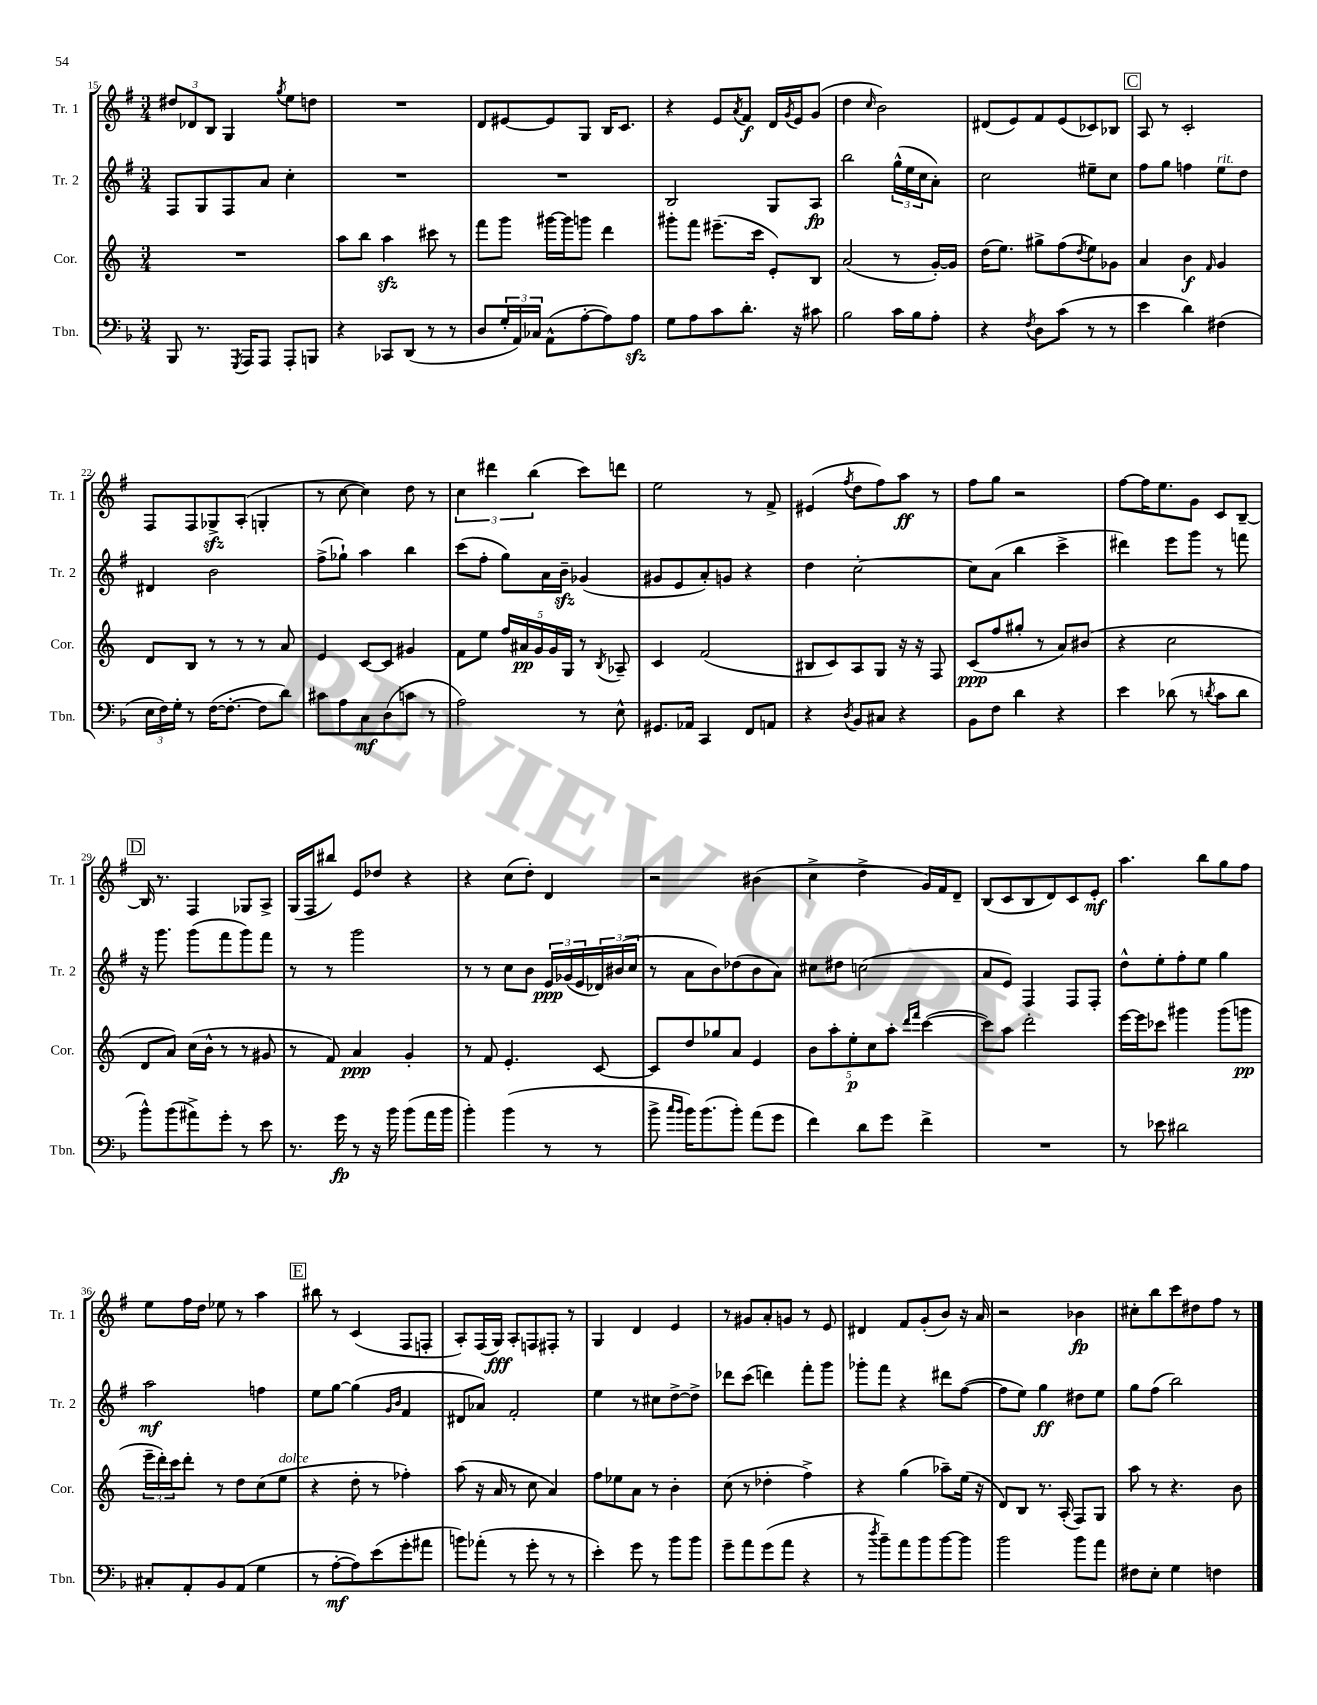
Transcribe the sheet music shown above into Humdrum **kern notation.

**kern	**dynam	**kern	**dynam	**kern	**dynam	**kern	**dynam
*part4	*part4	*part3	*part3	*part2	*part2	*part1	*part1
*staff4	*staff4	*staff3	*staff3	*staff2	*staff2	*staff1	*staff1
*I"Tbn.	*	*I"Cor.	*	*I"Tr. 2	*	*I"Tr. 1	*
*I'Tbn.	*	*I'Cor.	*	*I'Tr. 2	*	*I'Tr. 1	*
*clefF4	*	*clefG2	*	*clefG2	*	*clefG2	*
*k[b-]	*	*k[]	*	*k[f#]	*	*k[f#]	*
*M3/4	*	*M3/4	*	*M3/4	*	*M3/4	*
=15	=15	=15	=15	=15	=15	=15	=15
8BBB-/	.	2.r	.	8F#/L	.	12dd#X/L	.
.	.	.	.	.	.	12d-X/	.
8.r	.	.	.	8G/	.	.	.
.	.	.	.	.	.	12B/J	.
.	.	.	.	8F#/	.	4G/	.
8qGGG/	.	.	.	.	.	.	.
16AAA/KL	.	.	.	.	.	.	.
8AAA/J	.	.	.	8a/J	.	.	.
.	.	.	.	.	.	8qgg/	.
8AAA'/L	.	.	.	4cc'\	.	8ee\L	.
8BBBn/J	.	.	.	.	.	8ddn\J	.
=16	=16	=16	=16	=16	=16	=16	=16
4r	.	8aa\L	.	2.r	.	2.r	.
.	.	8bb\J	.	.	.	.	.
8CC-X/L	.	4aazz\	.	.	.	.	.
(8DD/J	.	.	.	.	.	.	.
8r	.	8ccc#X\	.	.	.	.	.
8r	.	8r	.	.	.	.	.
=17	=17	=17	=17	=17	=17	=17	=17
8D/L	.	8fff\L	.	2.r	.	8d/L	.
24G'/L	.	8ggg\J	.	.	.	[8e#X/	.
24AA/)	.	.	.	.	.	.	.
24C-X/JJ	.	.	.	.	.	.	.
(8AA^^\L	.	[16ggg#X\LL	.	.	.	8e#/]	.
.	.	16ggg#\J]	.	.	.	.	.
[8A'\	.	8gggn\J	.	.	.	8G/J	.
8A\])	.	4ddd\	.	.	.	16B/KL	.
.	.	.	.	.	.	8.c/J	.
8Azz\J	.	.	.	.	.	.	.
=18	=18	=18	=18	=18	=18	=18	=18
8G\L	.	8ggg#X'\L	.	2B/	.	4r	.
8A\	.	8fff\J	.	.	.	.	.
8c\	.	(8.eee#X~\L	.	.	.	8e/L	.
.	.	.	.	.	.	8qa/	.
8.d'\J	.	.	.	.	.	8f#/J	f
.	.	16ccc\Jk	.	.	.	.	.
.	.	8e'/L)	.	8G/L	.	16d/LL	.
.	.	.	.	.	.	8qg/	.
16r	.	.	.	.	.	16e/J	.
8c#X\	.	8B/J	.	8A/J	fp	(8g/J	.
=19	=19	=19	=19	=19	=19	=19	=19
2B-\	.	(2a/	.	2bb\	.	4dd\	.
.	.	.	.	.	.	16qqcc/	.
.	.	.	.	.	.	2b\)	.
16c\LL	.	8r	.	(24gg^^\LL	.	.	.
.	.	.	.	24ee\	.	.	.
16B-\J	.	.	.	.	.	.	.
.	.	.	.	24cc\J	.	.	.
8A'\J	.	[16g'/LL)	.	8a'\J)	.	.	.
.	.	16g/JJ]	.	.	.	.	.
=20	=20	=20	=20	=20	=20	=20	=20
4r	.	(16dd\KL	.	2cc\	.	(8d#X/L	.
.	.	8.ee\J)	.	.	.	.	.
.	.	.	.	.	.	8e/)	.
8qF/	.	.	.	.	.	.	.
8D\L	.	8gg#X^\L	.	.	.	8f#/	.
(8c\J	.	(8ff\	.	.	.	(8e/	.
.	.	8qdd/	.	.	.	.	.
8r	.	8ee\)	.	8ee#X~\L	.	8c-X/)	.
8r	.	8g-X\J	.	8cc\J	.	8B-X/J	.
!!LO:REH:place=s1:t=C
=21	=21	=21	=21	=21	=21	=21	=21
4e\	.	4a/	.	8ff#\L	.	8A/	.
.	.	.	.	8gg\J	.	8r	.
4d\)	.	4b\	f	4ffn\	.	2c'/	.
.	.	16qqf/	.	.	.	.	.
!	!	!	!	!LO:TX:a:i:t=rit.	!	!	!
(4F#X\	.	4g/	.	8ee\L	.	.	.
.	.	.	.	8dd\J	.	.	.
!!LO:LB:g=z
=22	=22	=22	=22	=22	=22	=22	=22
24E\LL	.	8d/L	.	4d#X/	.	8F#/L	.
24F\)	.	.	.	.	.	.	.
24G'\JJ	.	.	.	.	.	.	.
8r	.	8B/J	.	.	.	8F#/	.
([16F\KL	.	8r	.	2b\	.	8G-Xzz^/	.
8.F'\J_	.	.	.	.	.	.	.
.	.	8r	.	.	.	(8A'/J	.
8F\L]	.	8r	.	.	.	4Gn'/	.
8d\J)	.	8a/	.	.	.	.	.
=23	=23	=23	=23	=23	=23	=23	=23
8c#X\L	.	4e/	.	(8ff#^\L	.	8r	.
8A\	.	.	.	8gg-X`\J)	.	[8cc\	.
8C\	mf	[8c/L	.	4aa\	.	4cc\])	.
(8D\	.	8c/J]	.	.	.	.	.
8cn\J	.	4g#X/	.	4bb\	.	8dd\	.
8r	.	.	.	.	.	8r	.
=24	=24	=24	=24	=24	=24	=24	=24
2A\)	.	8f\L	.	(8ccc\L	.	6cc\	.
.	.	8ee\J	.	8ff#'\J	.	.	.
.	.	.	.	.	.	6ddd#X\	.
.	.	20ff/LL	.	8gg\L)	.	.	.
.	.	20a#X/	pp	.	.	.	.
.	.	.	.	.	.	(6bb\	.
.	.	20g/	.	.	.	.	.
.	.	.	.	16a\L	.	.	.
.	.	20g/	.	.	.	.	.
.	.	.	.	16bzz~\JJ	.	.	.
.	.	20G/JJ	.	.	.	.	.
8r	.	8r	.	(4g-X/	.	8ccc\L)	.
.	.	8qB/	.	.	.	.	.
8E^^\	.	8A-X~/	.	.	.	8dddn\J	.
=25	=25	=25	=25	=25	=25	=25	=25
8.GG#X/L	.	4c/	.	8g#X/L	.	2ee\	.
.	.	.	.	8e/	.	.	.
16AA-X/Jk	.	.	.	.	.	.	.
4CC/	.	(2f/	.	8a'/)	.	.	.
.	.	.	.	8gn/J	.	.	.
8FF/L	.	.	.	4r	.	8r	.
8AAn/J	.	.	.	.	.	8f#^/	.
=26	=26	=26	=26	=26	=26	=26	=26
4r	.	8B#X/L	.	4dd\	.	(4e#X/	.
.	.	8c/)	.	.	.	.	.
8qD/	.	.	.	.	.	8qff#/	.
8BB-/L	.	8A/	.	[2cc'\	.	8dd\L	.
8C#X/J	.	8G/J	.	.	.	8ff#\)	.
4r	.	16r	.	.	.	8aa\J	ff
.	.	16r	.	.	.	.	.
.	.	8F/	.	.	.	8r	.
=27	=27	=27	=27	=27	=27	=27	=27
8BB-\L	.	(8c/L	ppp	8cc\L]	.	8ff#\L	.
8F\J	.	8ff/	.	(8a\J	.	8gg\J	.
4d\	.	8gg#X'/J	.	4bb\	.	2r	.
.	.	8r	.	.	.	.	.
4r	.	8a/L)	.	4ccc^\	.	.	.
.	.	(8b#X/J	.	.	.	.	.
=28	=28	=28	=28	=28	=28	=28	=28
4e\	.	4r	.	4ddd#X\)	.	[8ff#\L	.
.	.	.	.	.	.	16ff#\K]	.
.	.	.	.	.	.	8.ee\	.
(8d-X\	.	2cc\	.	8eee\L	.	.	.
8r	.	.	.	8ggg\J	.	8g\J	.
8qdn/	.	.	.	.	.	.	.
8c\L	.	.	.	8r	.	8c/L	.
8d\J	.	.	.	8fffn\	.	[8B~/J	.
!!LO:LB:g=z
!!LO:REH:place=s1:t=D
=29	=29	=29	=29	=29	=29	=29	=29
8b-^^\L)	.	8d/L	.	16r	.	16B/]	.
.	.	.	.	8.ggg\	.	8.r	.
(8b-\	.	8a/J)	.	.	.	.	.
8a#X^\)	.	(16cc\LL	.	(8ggg\L	.	4F#/	.
.	.	16b^^\JJ	.	.	.	.	.
8g'\J	.	8r	.	8fff#\	.	.	.
8r	.	8r	.	8ggg\)	.	8G-X/L	.
8e\	.	8g#X/	.	8fff#\J	.	8A^/J	.
=30	=30	=30	=30	=30	=30	=30	=30
8.r	.	8r	.	8r	.	(16G/LL	.
.	.	.	.	.	.	16F#/J	.
.	.	8f/)	.	8r	.	8bb#X/J)	.
16g\	fp	.	.	.	.	.	.
8r	.	4a/	ppp	2ggg\	.	8e/L	.
16r	.	.	.	.	.	8dd-X/J	.
16b-\	.	.	.	.	.	.	.
(8b-\L	.	4g'/	.	.	.	4r	.
16a\L	.	.	.	.	.	.	.
16b-\JJ	.	.	.	.	.	.	.
=31	=31	=31	=31	=31	=31	=31	=31
4b-'\)	.	8r	.	8r	.	4r	.
.	.	8f/	.	8r	.	.	.
(4b-\	.	4.e'/	.	8cc\L	.	(8cc\L	.
.	.	.	.	8b\J	.	8dd'\J)	.
8r	.	.	.	24e/LL	ppp	4d/	.
.	.	.	.	(24g-X/	.	.	.
.	.	.	.	24e/	.	.	.
8r	.	[8c/	.	24d-X/)	.	.	.
.	.	.	.	(24b#X/	.	.	.
.	.	.	.	24cc/JJ	.	.	.
=32	=32	=32	=32	=32	=32	=32	=32
8b-^\	.	8c/L]	.	8r	.	2r	.
16qqcc/LL	.	.	.	.	.	.	.
16qqb-/JJ	.	.	.	.	.	.	.
16b-\KL)	.	8dd/	.	8a\L	.	.	.
(8.b-\	.	.	.	.	.	.	.
.	.	8gg-X/	.	8b\)	.	.	.
8b-'\J)	.	8a/J	.	(8dd-X\	.	.	.
(8a\L	.	4e/	.	8b\	.	(4b#X\	.
8g\J	.	.	.	8a\J)	.	.	.
=33	=33	=33	=33	=33	=33	=33	=33
4f\)	.	10b\L	.	8cc#X\L	.	4cc^\	.
.	.	10aa'\	.	.	.	.	.
.	.	.	.	8dd#X\J	.	.	.
.	.	10ee'\	p	.	.	.	.
8d\L	.	.	.	(2ccn\	.	4dd^\	.
.	.	10cc\	.	.	.	.	.
8g\J	.	.	.	.	.	.	.
.	.	10aa'\J	.	.	.	.	.
.	.	16qqddd/LL	.	.	.	.	.
.	.	16qqfff/JJ	.	.	.	.	.
4f^\	.	([4ccc\	.	.	.	16g/LL)	.
.	.	.	.	.	.	16f#/J	.
.	.	.	.	.	.	8d~/J	.
=34	=34	=34	=34	=34	=34	=34	=34
2.r	.	8ccc\L])	.	8a/L	.	(8B/L	.
.	.	8aa\J	.	8e/J)	.	8c/	.
.	.	2ddd'\	.	4F#/	.	8B/	.
.	.	.	.	.	.	8d/)	.
.	.	.	.	8F#/L	.	8c/	.
.	.	.	.	8F#'/J	.	8e'/J	mf
=35	=35	=35	=35	=35	=35	=35	=35
8r	.	[16eee\LL	.	8dd^^\L	.	4.aa\	.
.	.	16eee\J]	.	.	.	.	.
8e-X\	.	8ccc-X\J	.	8ee'\	.	.	.
2d#X\	.	4ggg#X\	.	8ff#'\	.	.	.
.	.	.	.	8ee\J	.	8bb\L	.
.	.	(8ggg#\L	.	4gg\	.	8gg\	.
.	.	8gggn\J	pp	.	.	8ff#\J	.
!!LO:LB:g=z
=36	=36	=36	=36	=36	=36	=36	=36
8C#X'/L	.	24eee~\LL	.	2aa\	mf	8ee\L	.
.	.	24ddd'\)	.	.	.	.	.
.	.	24ccc\J	.	.	.	.	.
8AA'/	.	8ddd'\J	.	.	.	16ff#\L	.
.	.	.	.	.	.	16dd\JJ	.
8BB-/	.	8r	.	.	.	8ee-X\	.
(8AA/J	.	8dd\L	.	.	.	8r	.
4G\	.	(8cc\	.	4ffn\	.	4aa\	.
!	!	!LO:TX:a:i:t=dolce	!	!	!	!	!
.	.	8ee\J	.	.	.	.	.
!!LO:REH:place=s1:t=E
=37	=37	=37	=37	=37	=37	=37	=37
8r	.	4r	.	8ee\L	.	8bb#X\	.
[8A'\L	mf	.	.	[8gg\J	.	8r	.
8A\])	.	8dd'\	.	(4gg\]	.	(4c/	.
(8e\	.	8r	.	.	.	.	.
.	.	.	.	16qqg/LL	.	.	.
.	.	.	.	16qqb/JJ	.	.	.
8g'\	.	4ff-X'\)	.	4f#/	.	8F#/L	.
8a#X\J	.	.	.	.	.	8Fn'/J	.
=38	=38	=38	=38	=38	=38	=38	=38
8bn\L)	.	(8aa\	.	8d#X/L	.	8A'/L)	.
(8a-X'\J	.	16r	.	8a-X/J)	.	(16F#/L	.
.	.	16a/	.	.	.	16G/JJ)	fff
8r	.	8r	.	2f#'/	.	8A'/L	.
8g'\	.	8cc\	.	.	.	8Fn/	.
8r	.	4a/)	.	.	.	8F#X'/J	.
8r	.	.	.	.	.	8r	.
=39	=39	=39	=39	=39	=39	=39	=39
4e'\)	.	8ff\L	.	4ee\	.	4G/	.
.	.	8ee-X\	.	.	.	.	.
8g\	.	8a\J	.	8r	.	4d/	.
8r	.	8r	.	8cc#X\L	.	.	.
8b-\L	.	4b'\	.	[8dd^\	.	4e/	.
8b-\J	.	.	.	8dd^\J]	.	.	.
=40	=40	=40	=40	=40	=40	=40	=40
8g~\L	.	(8cc\	.	8ddd-X\L	.	8r	.
8a\	.	8r	.	(8ccc\J	.	8g#X/L	.
(8g\	.	4dd-X'\	.	4dddn\)	.	8a'/	.
8a\J	.	.	.	.	.	8gn/J	.
4r	.	4ff^\)	.	8fff#'\L	.	8r	.
.	.	.	.	8ggg\J	.	8e/	.
=41	=41	=41	=41	=41	=41	=41	=41
8r	.	4r	.	8ggg-X'\L	.	4d#X/	.
8qdd/	.	.	.	.	.	.	.
8b-~\L)	.	.	.	8fff#\J	.	.	.
8a\	.	(4gg\	.	4r	.	8f#/L	.
8b-\	.	.	.	.	.	(8g'/	.
[8b-\	.	8aa-X~\L)	.	8ddd#X\L	.	8b/J)	.
8b-\J]	.	(16ee\Jk	.	([8ff#\J	.	16r	.
.	.	16r	.	.	.	16a/	.
=42	=42	=42	=42	=42	=42	=42	=42
2b-\	.	8d/L)	.	8ff#\L]	.	2r	.
.	.	8B/J	.	8ee\J)	.	.	.
.	.	8.r	.	4gg\	ff	.	.
.	.	(16A'/	.	.	.	.	.
8b-\L	.	8F/L)	.	8dd#X\L	.	4b-X\	fp
8a\J	.	8G/J	.	8ee\J	.	.	.
=43	=43	=43	=43	=43	=43	=43	=43
8F#X\L	.	8aa\	.	8gg\L	.	8cc#X'\L	.
8E'\J	.	8r	.	(8ff#\J	.	8bb\	.
4G\	.	4.r	.	2bb\)	.	8ccc\	.
.	.	.	.	.	.	8dd#X\	.
4Fn\	.	.	.	.	.	8ff#\J	.
.	.	8b\	.	.	.	8r	.
==	==	==	==	==	==	==	==
*-	*-	*-	*-	*-	*-	*-	*-
